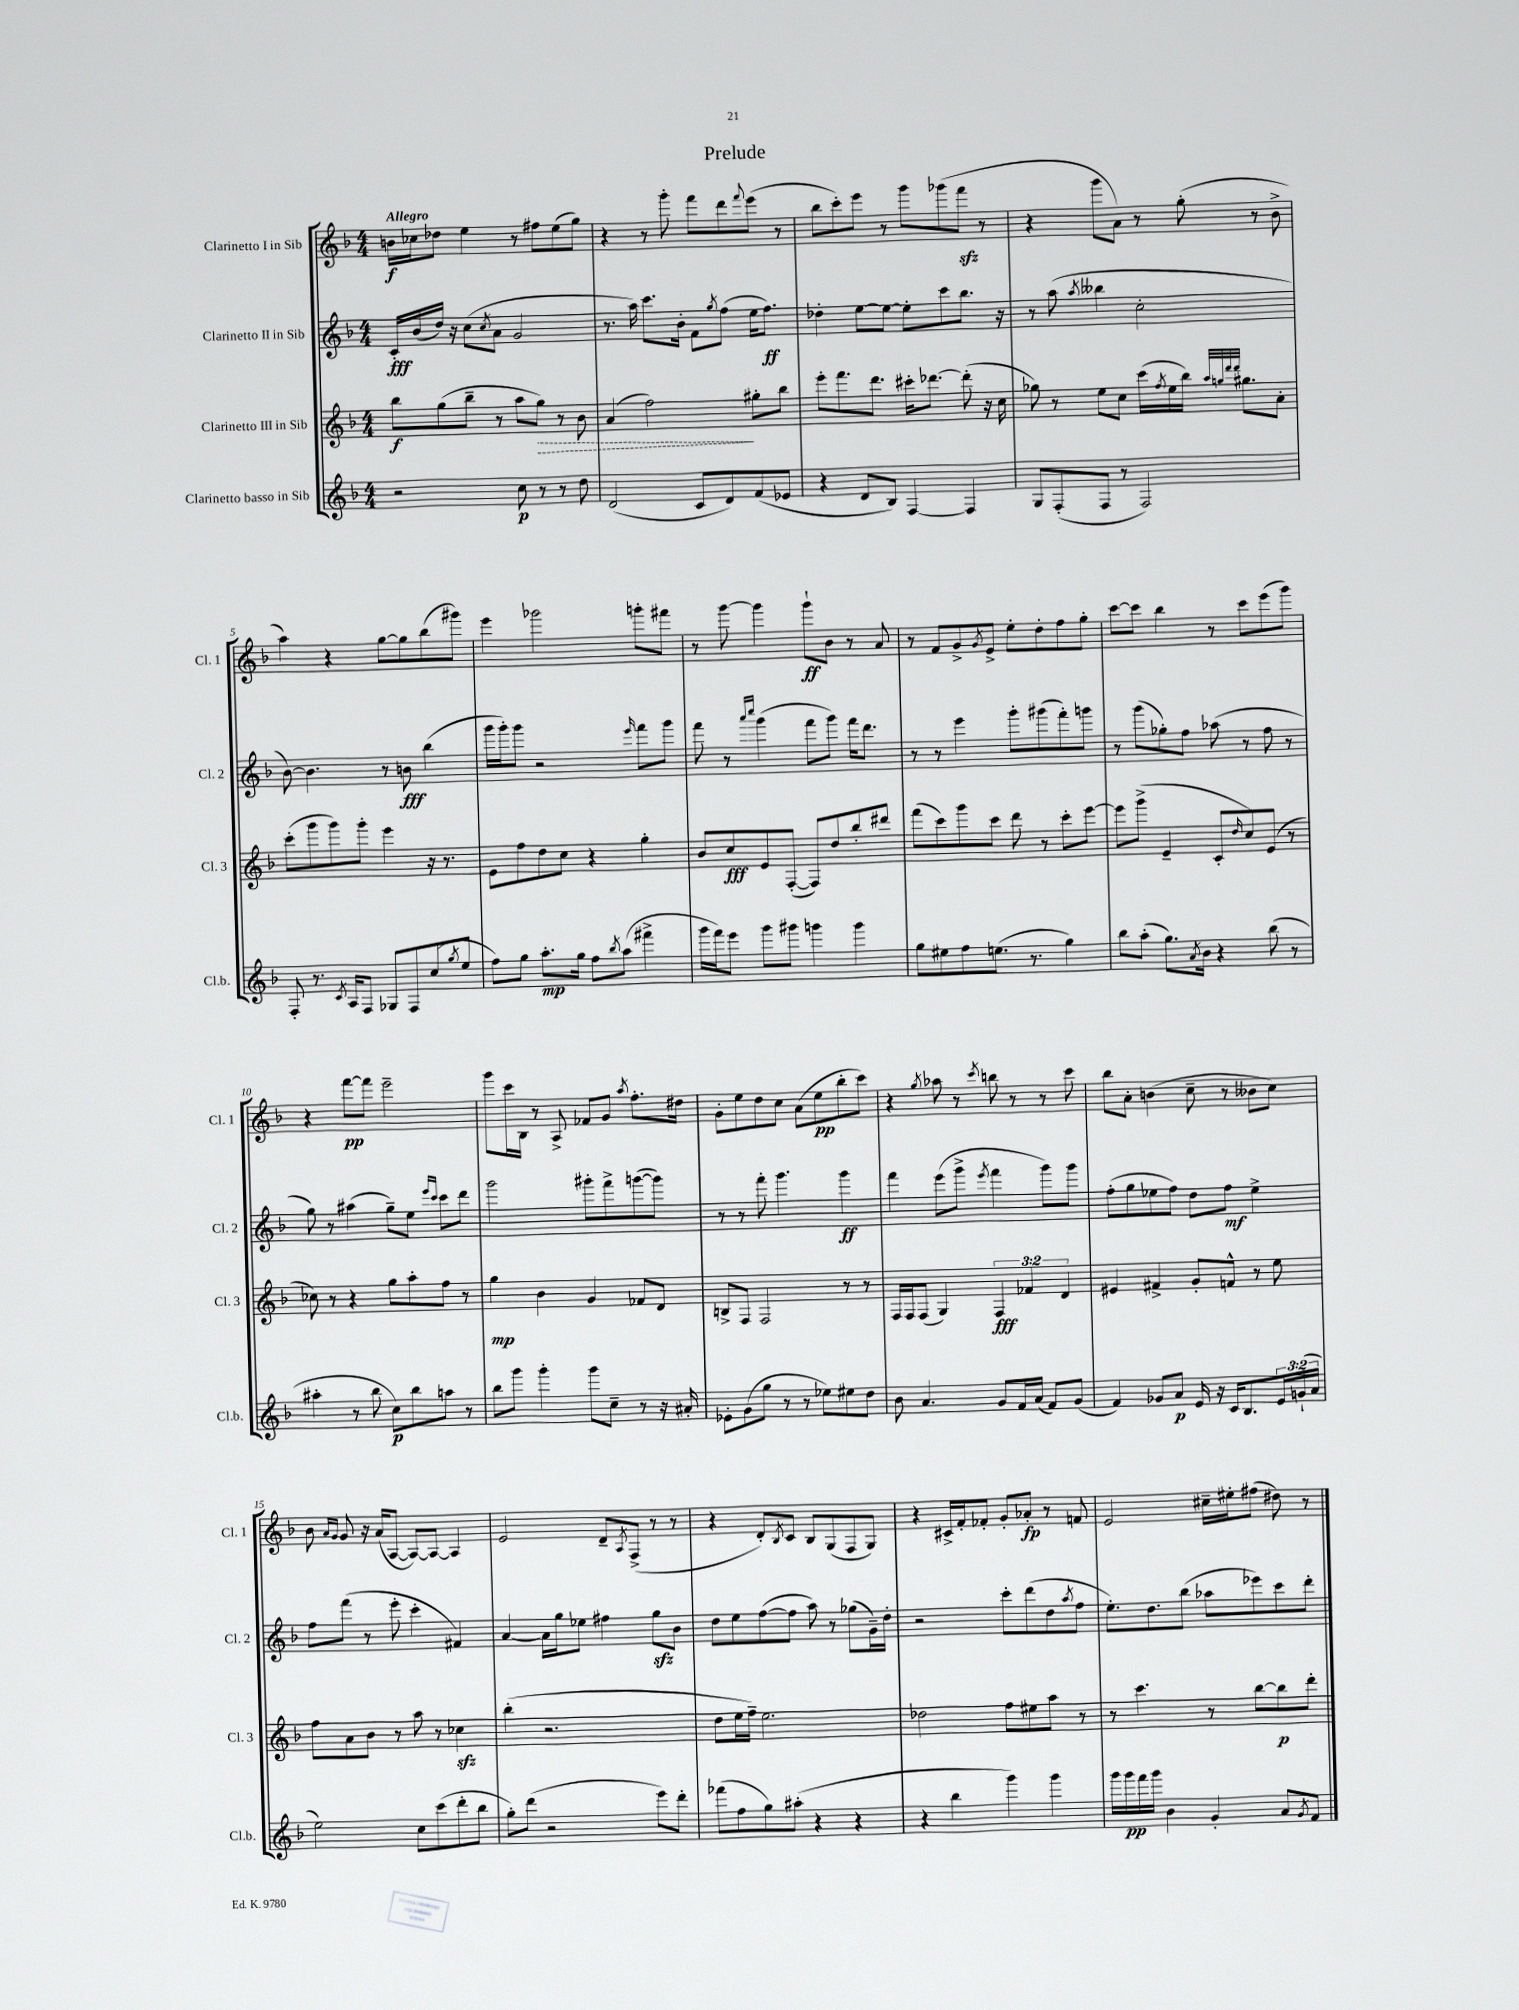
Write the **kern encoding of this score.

**kern	**dynam	**kern	**dynam	**kern	**dynam	**kern	**dynam
*part4	*part4	*part3	*part3	*part2	*part2	*part1	*part1
*staff4	*staff4	*staff3	*staff3	*staff2	*staff2	*staff1	*staff1
*I"Clarinetto basso in Sib	*	*I"Clarinetto III in Sib	*	*I"Clarinetto II in Sib	*	*I"Clarinetto I in Sib	*
*I'Cl.b.	*	*I'Cl. 3	*	*I'Cl. 2	*	*I'Cl. 1	*
*clefG2	*	*clefG2	*	*clefG2	*	*clefG2	*
*k[b-]	*	*k[b-]	*	*k[b-]	*	*k[b-]	*
*M4/4	*	*M4/4	*	*M4/4	*	*M4/4	*
=1	=1	=1	=1	=1	=1	=1	=1
!	!	!	!	!	!	!LO:TX:a:B:t=Allegro	!
2r	.	8bb-\L	f	16c'/LL	fff	16bn\LL	f
.	.	.	.	(16b-/	.	16cc-X\J	.
.	.	(8gg\	.	16dd/JJ)	.	8dd-X\J	.
.	.	.	.	16r	.	.	.
.	.	8bb-~\J	.	(8cc\L	.	4ee\	.
.	.	.	.	8qcc/	.	.	.
.	.	8r	.	8a\J	.	.	.
8cc\	p	8aa\L	.	2g/	.	8r	.
!	!	!	!LO:HP:b	!	!	!	!
8r	.	8gg\J)	>	.	.	8ff#X\L	.
8r	.	8r	.	.	.	(8ee\	.
8dd\	.	8b-\	.	.	.	8gg\J)	.
=2	=2	=2	=2	=2	=2	=2	=2
(2d/	.	(4a/	.	8.r	.	4r	.
.	.	.	.	16aa\)	.	.	.
.	.	2ff\)	.	8.ccc\L	.	8r	.
.	.	.	.	.	.	8ggg'\	.
.	.	.	.	16b-'\Jk	.	.	.
8c/L	.	.	.	8f\L	.	8fff\L	.
.	.	.	.	8qgg/	.	.	.
8d/)	.	.	.	(8ff\J	.	8ddd\	.
.	.	.	.	.	.	8qqfff/	.
(8f/	.	8gg#X'\L	]	16ee\KL	.	(8eee\J	.
.	.	.	.	8.ff\J)	ff	.	.
8e-X/J	.	8bb-\J	.	.	.	8r	.
=3	=3	=3	=3	=3	=3	=3	=3
4r	.	8eee'\L	.	4dd-X'\	.	8bb-\L	.
.	.	8.fff\	.	.	.	8ccc'\)	.
8d/L	.	.	.	[8ee\L	.	8eee\J	.
.	.	8.ddd\J	.	.	.	.	.
8B-/J)	.	.	.	8ee\J_	.	8r	.
[4F/	.	16ccc#X'\KL	.	8ee'\L]	.	8ggg\L	.
.	.	[8.ddd-X\J	.	.	.	.	.
.	.	.	.	8ccc\	.	(8ggg-X\	.
4F/]	.	(8ddd-'\]	.	8.bb-\J	.	8fffzz\J	.
.	.	16r	.	.	.	8r	.
.	.	16cc\	.	16r	.	.	.
=4	=4	=4	=4	=4	=4	=4	=4
8G/L	.	8gg-X\)	.	8r	.	4r	.
(8F'/	.	8r	.	(8aa\	.	.	.
.	.	.	.	8qaa/	.	.	.
8F/J	.	8ee\L	.	4bb--X\	.	8ggg\L	.
8r	.	8cc\J	.	.	.	8a\J)	.
2F/)	.	(16ccc\LL	.	2cc'\	.	8r	.
.	.	8qff/	.	.	.	.	.
.	.	16ee\	.	.	.	.	.
.	.	16bb-\JJ)	.	.	.	(8gg'\	.
.	.	32qqaa/LLL	.	.	.	.	.
.	.	32qqggn/	.	.	.	.	.
.	.	32qqddd/	.	.	.	.	.
.	.	32qqddd/JJJ	.	.	.	.	.
.	.	8.gg#X\L	.	.	.	.	.
.	.	.	.	.	.	8r	.
.	.	8a'\J	.	.	.	8b-^\	.
!!LO:LB:g=z
=5	=5	=5	=5	=5	=5	=5	=5
8F'/	.	(8ccc'\L	.	[8b-\)	.	4aa\)	.
8.r	.	8ggg\	.	4.b-\]	.	.	.
.	.	8ggg\)	.	.	.	4r	.
8qc/	.	.	.	.	.	.	.
16A/KL	.	.	.	.	.	.	.
8F/J	.	8ggg'\J	.	.	.	.	.
8G-X/L	.	4eee\	.	8r	.	[8gg\L	.
8F/	.	.	.	8bn\	fff	8gg\]	.
(8cc/	.	16r	.	(4bb-\	.	(8bb-\	.
.	.	8.r	.	.	.	.	.
8qgg/	.	.	.	.	.	.	.
8ee/J	.	.	.	.	.	8ggg#X\J)	.
=6	=6	=6	=6	=6	=6	=6	=6
8ff\L)	.	8e\L	.	16ggg\LL	.	4eee\	.
.	.	.	.	16ggg'\J)	.	.	.
8gg\J	.	8ff\	.	8ggg\J	.	.	.
8.aa'\L	mp	8dd\	.	2r	.	2ggg-X\	.
.	.	8cc\J	.	.	.	.	.
16gg\Jk	.	.	.	.	.	.	.
8ff\L	.	4r	.	.	.	.	.
8qbb-/	.	.	.	.	.	.	.
(8aa\J	.	.	.	.	.	.	.
.	.	.	.	16qqeee/	.	.	.
4fff#X^\	.	4gg'\	.	8fff\L	.	8gggn'\L	.
.	.	.	.	8ggg\J	.	8fff#X\J	.
=7	=7	=7	=7	=7	=7	=7	=7
16ggg\LL	.	8b-/L	.	8fff\	.	8r	.
16fff\J)	.	.	.	.	.	.	.
8eee\J	.	8cc/	fff	8r	.	[8ggg\	.
.	.	.	.	16qqaaa/LL	.	.	.
.	.	.	.	16qqcccc/JJ	.	.	.
8ggg\L	.	8e/	.	(4ggg\	.	4ggg\]	.
8ggg#X\J	.	([8F'/J	.	.	.	.	.
4gggn\	.	8F/L])	.	8fff\L	.	8ggg`\L	ff
.	.	8dd/	.	8ggg\J)	.	8b-\J	.
4ggg\	.	8bb-'/	.	16fff\KL	.	8r	.
.	.	.	.	8.ddd\J	.	.	.
.	.	8ddd#X/J	.	.	.	8a/	.
=8	=8	=8	=8	=8	=8	=8	=8
8gg\L	.	(8fff\L	.	8r	.	8r	.
8ee#X\	.	8ccc\)	.	8r	.	8f/L	.
8ff\	.	8ggg\	.	4eee\	.	8g^/	.
.	.	.	.	.	.	8qg/	.
(8.een\J	.	8ccc\J	.	.	.	8e^/J	.
.	.	8ddd\	.	8ggg'\L	.	8ee'\L	.
8.r	.	.	.	.	.	.	.
.	.	8r	.	(8ggg#X\	.	8dd'\	.
4gg\)	.	8ccc'\L	.	8fff'\)	.	8ff\	.
.	.	[8eee\J	.	8gggn\J	.	8gg'\J	.
=9	=9	=9	=9	=9	=9	=9	=9
8bb-\L	.	8eee\L]	.	8r	.	[8ccc\L	.
(8aa'\J	.	(8ggg^\J	.	(8ggg\L	.	8ccc\J]	.
8.gg\L)	.	4e~/	.	8gg-X'\)	.	4bb-\	.
.	.	.	.	8ff\J	.	.	.
8qa/	.	.	.	.	.	.	.
16b-\Jk	.	.	.	.	.	.	.
4r	.	8c'/L	.	(8aa-X\	.	8r	.
.	.	16qqdd/	.	.	.	.	.
.	.	8cc/)	.	8r	.	8ccc\L	.
(8bb-\	.	(8e/J	.	8ff\	.	(8eee\	.
8r	.	8r	.	8r	.	8ggg\J)	.
!!LO:LB:g=z
=10	=10	=10	=10	=10	=10	=10	=10
4aa#X'\	.	8cc-X\)	.	8gg\)	.	4r	.
.	.	8r	.	8r	.	.	.
8r	.	4r	.	(4aa#X\	.	[8fff\L	pp
8bb-\	.	.	.	.	.	8fff\J]	.
8cc\L)	p	8gg\L	.	8gg~\L)	.	2eee~\	.
8bb-\	.	8aa'\	.	8ee\J	.	.	.
.	.	.	.	16qqeee/LL	.	.	.
.	.	.	.	16qqccc/JJ	.	.	.
8aan\J	.	8ff\J	.	8ccc\L	.	.	.
8r	.	8r	.	8ddd\J	.	.	.
=11	=11	=11	=11	=11	=11	=11	=11
8bb-\L	.	4gg\	mp	2ggg\	.	8ggg\L	.
8ggg\J	.	.	.	.	.	16ccc\L	.
.	.	.	.	.	.	16B-\JJ	.
4ggg'\	.	4b-\	.	.	.	8r	.
.	.	.	.	.	.	8A^/	.
8ggg\L	.	4g/	.	8ggg#X'\L	.	8f-X/L	.
8cc~\J	.	.	.	8fff^\	.	8g/J	.
.	.	.	.	.	.	8qaa/	.
8r	.	8f-X/L	.	([8gggn\	.	8.ff'\L	.
16r	.	8d/J	.	8ggg\J])	.	.	.
16a#X'/	.	.	.	.	.	16dd#X\Jk	.
=12	=12	=12	=12	=12	=12	=12	=12
8e-X'\L	.	8Bn^/L	.	8r	.	8g'\L	.
(8g\	.	8F/J	.	8r	.	8ee\	.
8gg\J	.	2F/	.	8fff'\	.	8dd\	.
8r	.	.	.	4.ggg\	.	8cc\J	.
8r	.	.	.	.	.	(8a\L	.
8ee-X\L)	.	.	.	.	.	8ee\	pp
8ee#X\	.	8r	.	4ggg\	ff	8bb-'\	.
8dd\J	.	8r	.	.	.	8ccc\J)	.
=13	=13	=13	=13	=13	=13	=13	=13
8b-\	.	16F/LL	.	4fff\	.	4r	.
.	.	16F/J	.	.	.	.	.
4.a/	.	(8F/J	.	.	.	.	.
.	.	.	.	.	.	8qgg/	.
.	.	4G/)	.	(8eee\L	.	8aa-X\	.
.	.	.	.	8ggg^\J	.	8r	.
.	.	.	.	8qeee/	.	8qccc/	.
8g/L	.	6F/	fff	4fff\	.	8bbn\	.
16f/L	.	.	.	.	.	8r	.
.	.	6f-X/	.	.	.	.	.
(16a/JJ	.	.	.	.	.	.	.
8f/L)	.	.	.	8ggg\L)	.	8r	.
.	.	6d/	.	.	.	.	.
(8g/J	.	.	.	8ggg\J	.	8ccc\	.
=14	=14	=14	=14	=14	=14	=14	=14
4f/)	.	4e#X/	.	(8ff'\L	.	8bb-\L	.
.	.	.	.	8gg\	.	8a'\J	.
8g-X/L	.	4f#X^/	.	8ee-X\	.	(4bn\	.
8a/J	p	.	.	8ff\J)	.	.	.
16e/	.	8g'/L	.	8dd\L	.	8cc~\	.
16r	.	.	.	.	.	.	.
16c/KL	.	8fn^^/J	.	8ff\J	mf	8r	.
8.B-/	.	.	.	.	.	.	.
.	.	8r	.	4ee-^\	.	8b--X\L	.
24e/L	.	8ee\	.	.	.	8cc\J)	.
(24gn`/	.	.	.	.	.	.	.
24a/JJ	.	.	.	.	.	.	.
!!LO:LB:g=z
=15	=15	=15	=15	=15	=15	=15	=15
2ee\)	.	8ff\L	.	8ff\L	.	8b-\	.
.	.	.	.	.	.	16qqa/LL	.
.	.	.	.	.	.	16qqg/JJ	.
.	.	8a\	.	(8fff\J	.	8g/	.
.	.	8b-\J	.	8r	.	16r	.
.	.	.	.	.	.	(16a/KL	.
.	.	8r	.	8eee'\	.	[8A/J	.
8cc\L	.	8aa\	.	4ccc'\	.	8A/L_)	.
(8ccc\	.	8r	.	.	.	8A/J_	.
8ddd'\	.	4cc-Xzz\	.	4f#X/)	.	4A/]	.
8bb-\J	.	.	.	.	.	.	.
=16	=16	=16	=16	=16	=16	=16	=16
8gg'\L)	.	(4bb-'\	.	[4a/	.	2e/	.
(8ddd\J	.	.	.	.	.	.	.
2r	.	2.r	.	16a\LL]	.	.	.
.	.	.	.	16gg\J	.	.	.
.	.	.	.	8ee-X\J	.	.	.
.	.	.	.	4ff#X\	.	8d~/L	.
.	.	.	.	.	.	8qA/	.
.	.	.	.	.	.	(8F^/J	.
8eee\L)	.	.	.	8ggzz\L	.	8r	.
8ddd'\J	.	.	.	8b-\J	.	8r	.
=17	=17	=17	=17	=17	=17	=17	=17
(8fff-X\L	.	8dd\L	.	8dd\L	.	4r	.
8ff\	.	16ee\L	.	8ee\	.	.	.
.	.	16ff~\JJ)	.	.	.	.	.
8gg\)	.	2.ee\	.	([8ff\	.	8d'/L)	.
.	.	.	.	.	.	8qB-/	.
(8aa#X'\J	.	.	.	8ff\J]	.	8c/J	.
4r	.	.	.	8aa\)	.	8B-/L	.
.	.	.	.	8r	.	(8G/	.
4r	.	.	.	(8gg-X\L	.	8F/	.
.	.	.	.	16g~\L)	.	8G/J)	.
.	.	.	.	16dd'\JJ	.	.	.
=18	=18	=18	=18	=18	=18	=18	=18
4r	.	2dd-X\	.	2r	.	4r	.
4bb-\	.	.	.	.	.	16c#X^/LL	.
.	.	.	.	.	.	16f'/J	.
.	.	.	.	.	.	8f-X'/J	.
4ggg\)	.	8ff\L	.	8ccc'\L	.	8g'/L	.
.	.	8ee#X\	.	(8ddd\	.	8a-X'/J	fp
4ggg\	.	8aa\J	.	8dd\	.	8r	.
.	.	.	.	8qaa/	.	.	.
.	.	8r	.	8ff\J	.	8fn/	.
=19	=19	=19	=19	=19	=19	=19	=19
16ggg\LL	.	8r	.	8.ee'\L)	.	2e/	.
16ggg\	pp	.	.	.	.	.	.
16fff\	.	4.ccc\	.	.	.	.	.
16ggg\JJ	.	.	.	8.dd\	.	.	.
4b-\	.	.	.	.	.	.	.
.	.	.	.	(8bb-\J	.	.	.
4g'/	.	8r	.	8aa-X\L	.	16cc#X~\LL	.
.	.	.	.	.	.	16ee#X'\J	.
.	.	[8bb-\L	.	8eee-X\)	.	(8ff#X\J	.
8a/L	.	8bb-\]	p	8ccc\	.	8dd#X\)	.
8qg/	.	.	.	.	.	.	.
8f/J	.	8ddd'\J	.	8ddd'\J	.	8r	.
==	==	==	==	==	==	==	==
*-	*-	*-	*-	*-	*-	*-	*-
